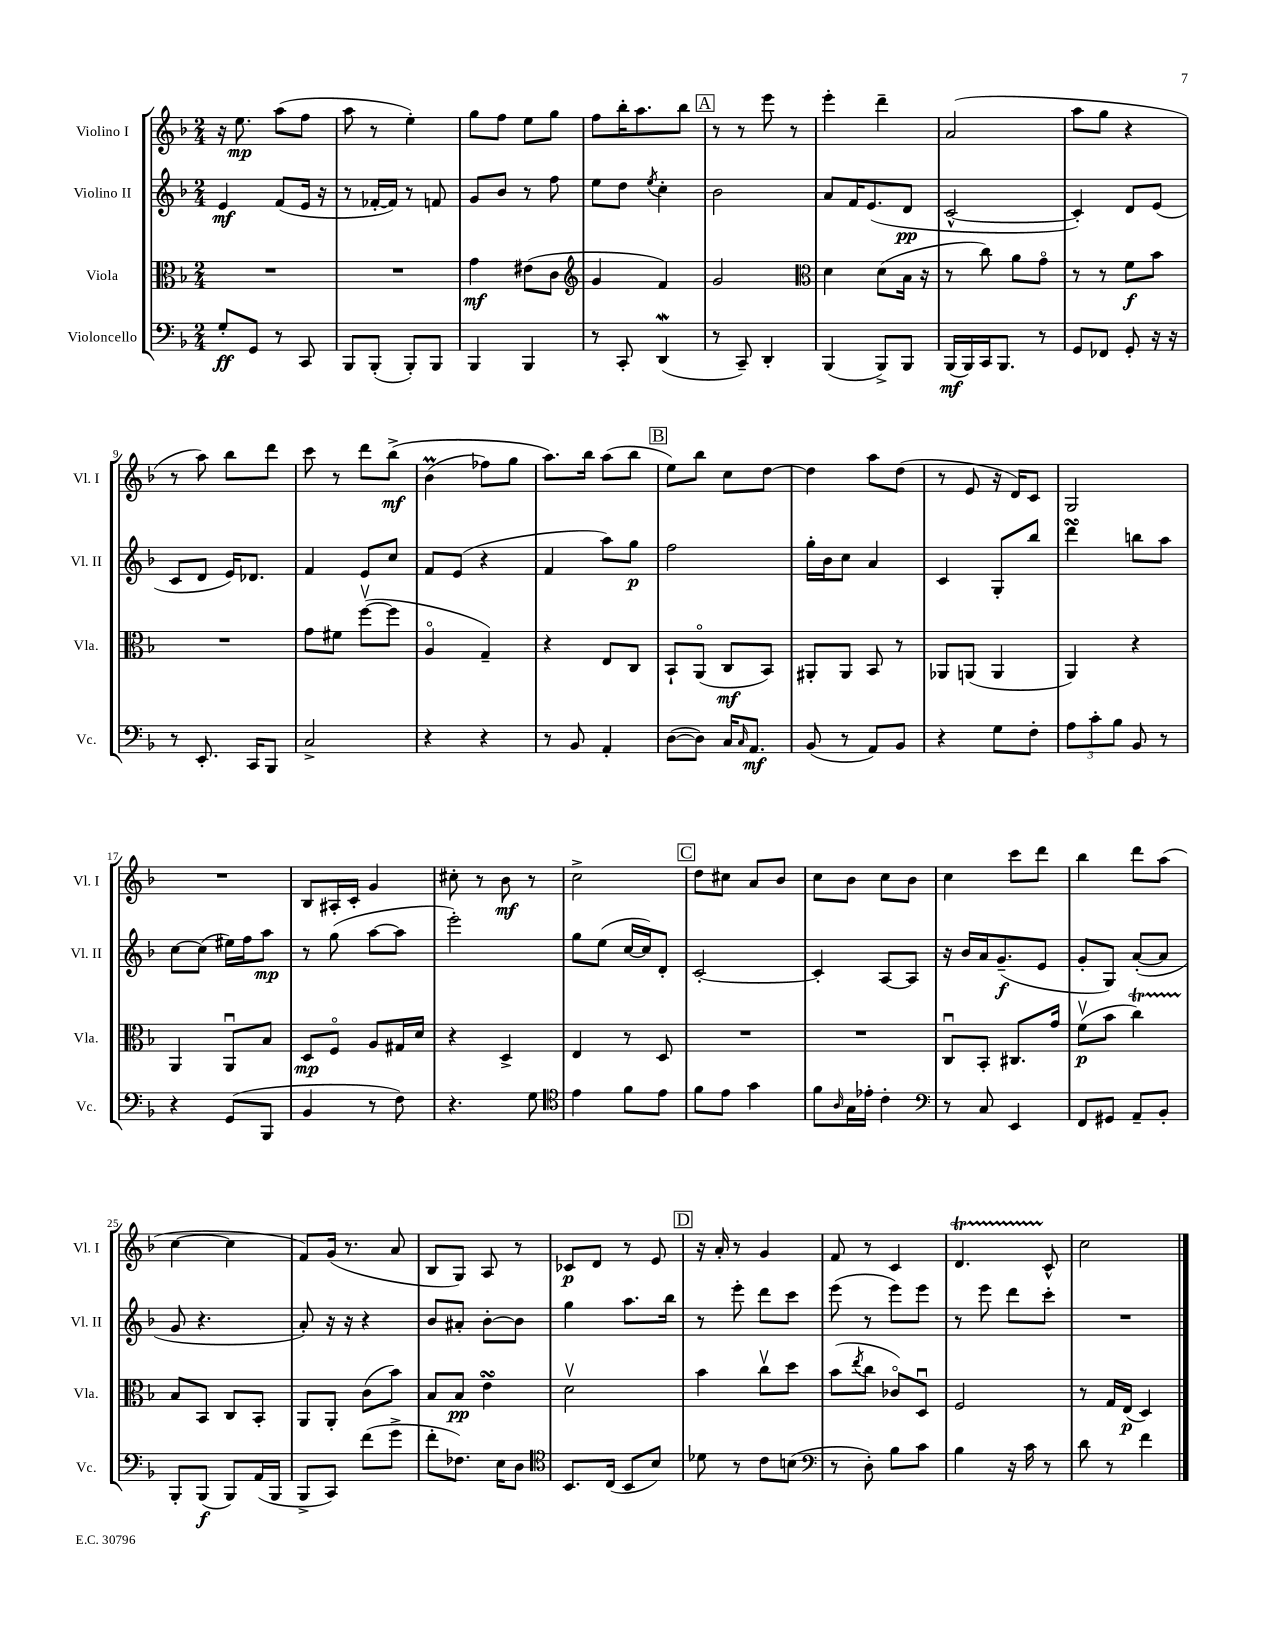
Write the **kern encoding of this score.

**kern	**kern	**kern	**kern
*staff4	*staff3	*staff2	*staff1
*clefF4	*clefC3	*clefG2	*clefG2
*k[b-]	*k[b-]	*k[b-]	*k[b-]
*M2/4	*M2/4	*M2/4	*M2/4
8G'/L	2r	4e/	16r
.	.	.	8.ee\
8GG/J	.	.	.
8r	.	(8f/L	(8aa\L
8CC/	.	16e/Jk	8ff\J
.	.	16r	.
=	=	=	=
8BBB-/L	2r	8r	8aa\
(8BBB-'/J	.	[16f-'/LL	8r
.	.	16f-/]JJ)	.
8BBB-'/L)	.	8r	4ee'\)
8BBB-/J	.	8f/	.
=	=	=	=
4BBB-/	4g\	8g/L	8gg\L
.	.	8b-/J	8ff\J
4BBB-/	(8e#\L	8r	8ee\L
.	8c\J	8ff\	8gg\J
=	=	=	=
*	*clefG2	*	*
8r	4g/	8ee\L	8ff\L
8CC'/	.	8dd\J	16bb-'\K
.	.	.	8.aa\
.	.	8qee/	.
(4DD/	4f/)	4cc'\	.
.	.	.	8bb-\J
=	=	=	=
8r	2g/	2b-\	8r
8CC~/)	.	.	8r
4DD'/	.	.	8eee\
.	.	.	8r
=	=	=	=
*	*clefC3	*	*
(4BBB-/	4d\	8a/L	4eee'\
.	.	16f/K	.
.	.	(8.e/	.
8BBB-^/L)	(8d\L	.	4ddd~\
8BBB-/J	16B-\Jk	8d/J	.
.	16r	.	.
=	=	=	=
(16BBB-/LL	8r	[2c^^/	(2a/
16BBB-/)	.	.	.
16CC/J	8cc\)	.	.
8.BBB-/J	.	.	.
.	8a\L	.	.
8r	8go\J	.	.
=	=	=	=
8GG/L	8r	4c'/])	8aa\L
8FF-/J	8r	.	8gg\J
8GG'/	8f\L	8d/L	4r
16r	8b-\J	(8e/J	.
16r	.	.	.
=	=	=	=
8r	2r	8c/L	8r
8.EE'/	.	8d/J	8aa\)
.	.	16e/LK)	8bb-\L
16CC/LK	.	8.d-/J	.
8BBB-/J	.	.	8ddd\J
=	=	=	=
2C^/	8g\L	4f/	8ccc\
.	8f#\J	.	8r
.	([8ffv\L	8e/L	8ddd\L
.	8ff\]J	8cc/J	&(8bb-^\J
=	=	=	=
4r	4Ao/	8f/L	(4b-\
.	.	(8e/J	.
4r	4G~/)	4r	8ff-\L)
.	.	.	8gg\J
=	=	=	=
8r	4r	4f/	8.aa\L&)
8BB-/	.	.	.
.	.	.	16bb-\Jk
4AA'/	8E/L	8aa\L)	(8aa\L
.	8C/J	8gg\J	8bb-\J
=	=	=	=
([8D\L	8BB-`/L	2ff\	8ee\L)
8D\]J)	(8AAo/J	.	8bb-\J
16C/LK	8C/L	.	8cc\L
16qqC/	.	.	.
8.AA/J	.	.	.
.	8BB-/J)	.	[8dd\J
=	=	=	=
(8BB-/	8AA#'/L	16gg'\LL	4dd\]
.	.	16b-\J	.
8r	8AA#/J	8cc\J	.
8AA/L)	8BB-/	4a/	8aa\L
8BB-/J	8r	.	(8dd\J
=	=	=	=
4r	8AA-/L	4c/	8r
.	(8AA/J	.	8e/
8G\L	4AA/	8G'/L	16r
.	.	.	16d/LK)
8F'\J	.	8bb-/J	8c/J
=	=	=	=
12A\L	4AA/)	4ddd\	2G/
12c'\	.	.	.
12B-\J	.	.	.
8BB-/	4r	8bb\L	.
8r	.	8aa\J	.
=	=	=	=
4r	4AA/	[8cc\L	2r
.	.	(8cc\]J	.
(8GG/L	8AAu/L	16ee#\LL)	.
.	.	16ff\J	.
8BBB-/J	8B-/J	8aa\J	.
=	=	=	=
4BB-/	8D/L	8r	8B-/L
.	8Fo/J	(8gg\	16A#'/L
.	.	.	16c'/JJ
8r	8A/L	[8aa\L	4g/
8F\)	16G#/L	8aa\]J	.
.	16d/JJ	.	.
=	=	=	=
4.r	4r	2eee'\)	8cc#'\
.	.	.	8r
.	4D^/	.	8b-\
8G\	.	.	8r
=	=	=	=
*clefC4	*	*	*
4e\	4E/	8gg\L	2cc^\
.	.	(8ee\J	.
8f\L	8r	[16cc/LL	.
.	.	16cc/]J)	.
8e\J	8D/	8d'/J	.
=	=	=	=
8f\L	2r	[2c'/	8dd\L
8e\J	.	.	8cc#\J
4g\	.	.	8a/L
.	.	.	8b-/J
=	=	=	=
8f\L	2r	4c'/]	8cc\L
16qqA/	.	.	.
16G\L	.	.	8b-\J
16e-'\JJ	.	.	.
4c'\	.	[8A/L	8cc\L
.	.	8A/]J	8b-\J
=	=	=	=
*clefF4	*	*	*
8r	8Cu/L	16r	4cc\
.	.	16b-/LL	.
8C/	8BB-'/J	16a/J	.
.	.	(8.g~/	.
4EE/	8.C#/L	.	8ccc\L
.	.	8e/J	8ddd\J
.	16g/Jk	.	.
=	=	=	=
8FF/L	(8fv\L	8g'/L	4bb-\
8GG#/J	8b-\J	8G/J)	.
8AA~/L	4cc\)	([8a'/L	8ddd\L
8BB-'/J	.	8a/]J	(8aa\J
=	=	=	=
8BBB-'/L	8B-/L	8g/	[4cc\
(8BBB-/J	8BB-/J	4.r	.
8BBB-/L)	8C/L	.	4cc\]
(16AA/L	8BB-'/J	.	.
16BBB-/JJ	.	.	.
=	=	=	=
8BBB-^/L	8AA/L	8a'/)	8f/L)
8CC/J)	8AA'/J	16r	(16g/Jk
.	.	16r	8.r
(8f\L	(8c\L	4r	.
8g^\J	8b-\J)	.	8a/
=	=	=	=
8f'\L	8B-/L	8b-/L	8B-/L
8.F-\J)	8B-/J	8a#'/J	8G/J)
.	4e\	[8b-'\L	8A/
16E\LK	.	.	.
8D\J	.	8b-\]J	8r
=	=	=	=
*clefC4	*	*	*
8.BB-/L	2dv\	4gg\	8c-/L
.	.	.	8d/J
(16C/Jk	.	.	.
8BB-/L	.	8.aa\L	8r
8B-/J)	.	.	8e/
.	.	16bb-\Jk	.
=	=	=	=
8d-\	4b-\	8r	16r
.	.	.	16a'/
8r	.	8eee'\	8r
8c\L	8ccv\L	8ddd\L	4g/
(8B\J	8dd\J	8ccc\J	.
=	=	=	=
*clefF4	*	*	*
8r	(8b-\L	(8eee\	8f/
.	8qee/	.	.
8D'\)	8cc\J	8r	8r
8B-\L	8c-o/L)	8eee\L)	4c/
8c\J	8Du/J	8eee\J	.
=	=	=	=
4B-\	2F/	8r	4.d/
.	.	8eee\	.
16r	.	8ddd\L	.
16c\	.	.	.
8r	.	8ccc'\J	8c^^/
=	=	=	=
8d\	8r	2r	2cc\
8r	16G/LL	.	.
.	(16E/JJ	.	.
4f\	4D/)	.	.
==	==	==	==
*-	*-	*-	*-
